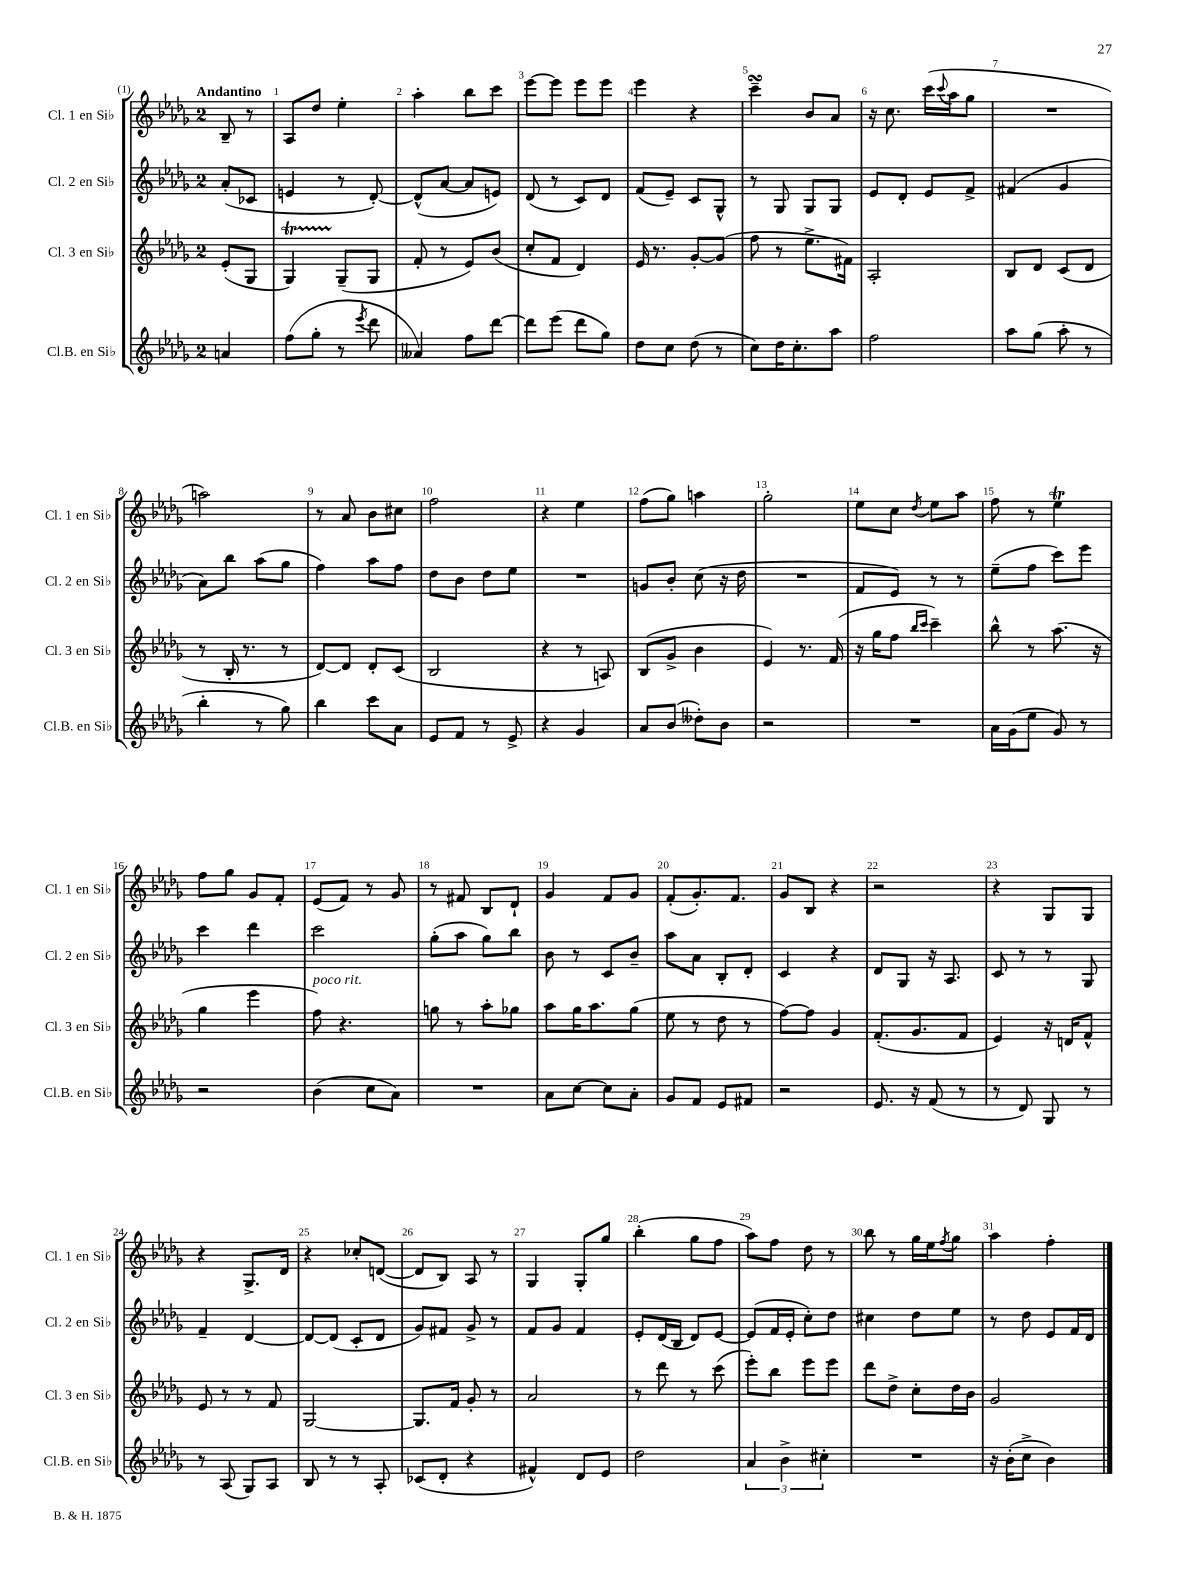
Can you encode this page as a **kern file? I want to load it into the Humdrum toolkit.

**kern	**kern	**kern	**kern
*staff4	*staff3	*staff2	*staff1
*clefG2	*clefG2	*clefG2	*clefG2
*k[b-e-a-d-g-]	*k[b-e-a-d-g-]	*k[b-e-a-d-g-]	*k[b-e-a-d-g-]
*M2/4	*M2/4	*M2/4	*M2/4
4a	(8e-'	(8a-'	8B-~
.	8G-	8c-	8r
=	=	=	=
(8ff	4G-)	4e	8A-
8gg-'	.	.	8dd-
8r	(8G-~	8r	4ee-'
8qeee-	.	.	.
8ddd-	8G-	[8d-')	.
=	=	=	=
4a--)	8f'	(8d-^^]	4aa-'
.	8r	[8a-	.
8ff	8e-)	8a-]	8bb-
[8ddd-	(8b-	8e)	8ccc
=	=	=	=
8ddd-]	8cc'	(8d-	[8eee-
(8eee-	8f	8r	8eee-]
8ddd-	4d-)	8c)	8eee-
8gg-)	.	8d-	8eee-
=	=	=	=
8dd-	16e-	(8f	4eee-
.	8.r	.	.
8cc	.	8e-~)	.
(8dd-	[8g-'	8c	4r
8r	(8g-]	8G-^^	.
=	=	=	=
8cc)	8ff	8r	4ccc~
16dd-	8r	8G-	.
8.cc'	.	.	.
.	8.ee-^	8G-	8b-
8aa-	.	8G-	8a-
.	16f#)	.	.
=	=	=	=
2ff	2A-'	8e-	16r
.	.	.	8.cc
.	.	8d-'	.
.	.	8e-	(16ccc
.	.	.	8qqccc
.	.	.	16aa-
.	.	8f^	8gg-
=	=	=	=
8aa-	8B-	(4f#	2r
(8gg-	8d-	.	.
8aa-'	(8c	4g-	.
8r	8d-	.	.
=	=	=	=
4bb-'	8r	8a-)	2aa)
.	16B-'	8bb-	.
.	8.r	.	.
8r	.	(8aa-	.
8gg-)	8r	8gg-	.
=	=	=	=
4bb-	[8d-)	4ff)	8r
.	8d-]	.	8a-
8ccc	8d-'	8aa-	8b-
8a-	(8c	8ff	8cc#
=	=	=	=
8e-	2B-	8dd-	2ff
8f	.	8b-	.
8r	.	8dd-	.
8e-^	.	8ee-	.
=	=	=	=
4r	4r	2r	4r
4g-	8r	.	4ee-
.	8A)	.	.
=	=	=	=
8a-	(8B-	8g	(8ff
(8b-	8g-^	8b-'	8gg-)
8dd--')	4b-	(8cc	4aa
8b-	.	16r	.
.	.	16dd-	.
=	=	=	=
2r	4e-)	2r	2gg-'
.	8.r	.	.
.	(16f	.	.
=	=	=	=
2r	16r	8f	8ee-
.	16gg-	.	.
.	8ff	8e-)	8cc
.	16qqbb-	.	.
.	16qqccc	.	8qdd-
.	4ccc~)	8r	8ee-
.	.	8r	8aa-
=	=	=	=
16a-	8bb-^^	(8ee-~	8ff
(16g-	.	.	.
8ee-	8r	8ff	8r
8g-)	(8.aa-	8ccc)	4ee-
8r	.	8eee-	.
.	16r	.	.
=	=	=	=
2r	4gg-	4ccc	8ff
.	.	.	8gg-
.	4eee-	4ddd-	8g-
.	.	.	8f'
=	=	=	=
(4b-	8ff)	2ccc	(8e-
.	4.r	.	8f)
8cc	.	.	8r
8a-)	.	.	8g-
=	=	=	=
2r	8gg	(8gg-'	8r
.	8r	8aa-	8f#
.	8aa-'	8gg-)	8B-
.	8gg-	8bb-	8d-`
=	=	=	=
8a-	8aa-	8b-	4g-
[8cc	16gg-	8r	.
.	8.aa-	.	.
8cc]	.	8c	8f
8a-'	(8gg-	8b-~	8g-
=	=	=	=
8g-	8ee-	8aa-	(8f'
8f	8r	8a-	8.g-')
8e-	8dd-	8B-'	.
.	.	.	8.f
8f#	8r	8d-'	.
=	=	=	=
2r	[8ff)	4c	8g-
.	8ff]	.	8B-
.	4g-	4r	4r
=	=	=	=
8.e-	(8.f'	8d-	2r
.	.	8G-	.
16r	8.g-	.	.
(8f	.	16r	.
.	.	8.A-	.
8r	8f	.	.
=	=	=	=
8r	4e-)	8c	4r
8d-)	.	8r	.
8G-	16r	8r	8G-
.	16d	.	.
8r	8f^^	8G-	8G-
=	=	=	=
8r	8e-	4f~	4r
(8A-	8r	.	.
8G-)	8r	[4d-	8.G-^
8A-	8f	.	.
.	.	.	16d-
=	=	=	=
8B-	[2G-	8d-_	4r
8r	.	(8d-]	.
8r	.	8c'	8cc-'
8A-'	.	8d-	([8d
=	=	=	=
(8c-	8.G-]	8g-)	8d]
8d-'	.	8f#	8B-)
.	16f	.	.
4r	8g-'	8g-^	8A-
.	8r	8r	8r
=	=	=	=
4f#^^)	2a-	8f	4G-
.	.	8g-	.
8d-	.	4f	8G-'
8e-	.	.	8gg-
=	=	=	=
2dd-	8r	8e-'	(4bb-'
.	8ddd-	(16d-	.
.	.	16B-	.
.	8r	8d-)	8gg-
.	(8ccc	[8e-	8ff
=	=	=	=
6a-	8eee-')	(8e-]	8aa-)
.	8bb-	16f	8ff
6b-^	.	.	.
.	.	16e-'	.
.	8eee-	8cc')	8dd-
6cc#'	.	.	.
.	8eee-	8dd-	8r
=	=	=	=
2r	8ddd-	4cc#	8bb-
.	8dd-^	.	8r
.	8cc'	8dd-	16gg-
.	.	.	16ee-
.	.	.	8qff
.	16dd-	8ee-	8gg-
.	16b-	.	.
=	=	=	=
16r	2g-	8r	4aa-
(16b-'	.	.	.
8cc^	.	8dd-	.
4b-)	.	8e-	4ff'
.	.	16f	.
.	.	16d-	.
==	==	==	==
*-	*-	*-	*-
